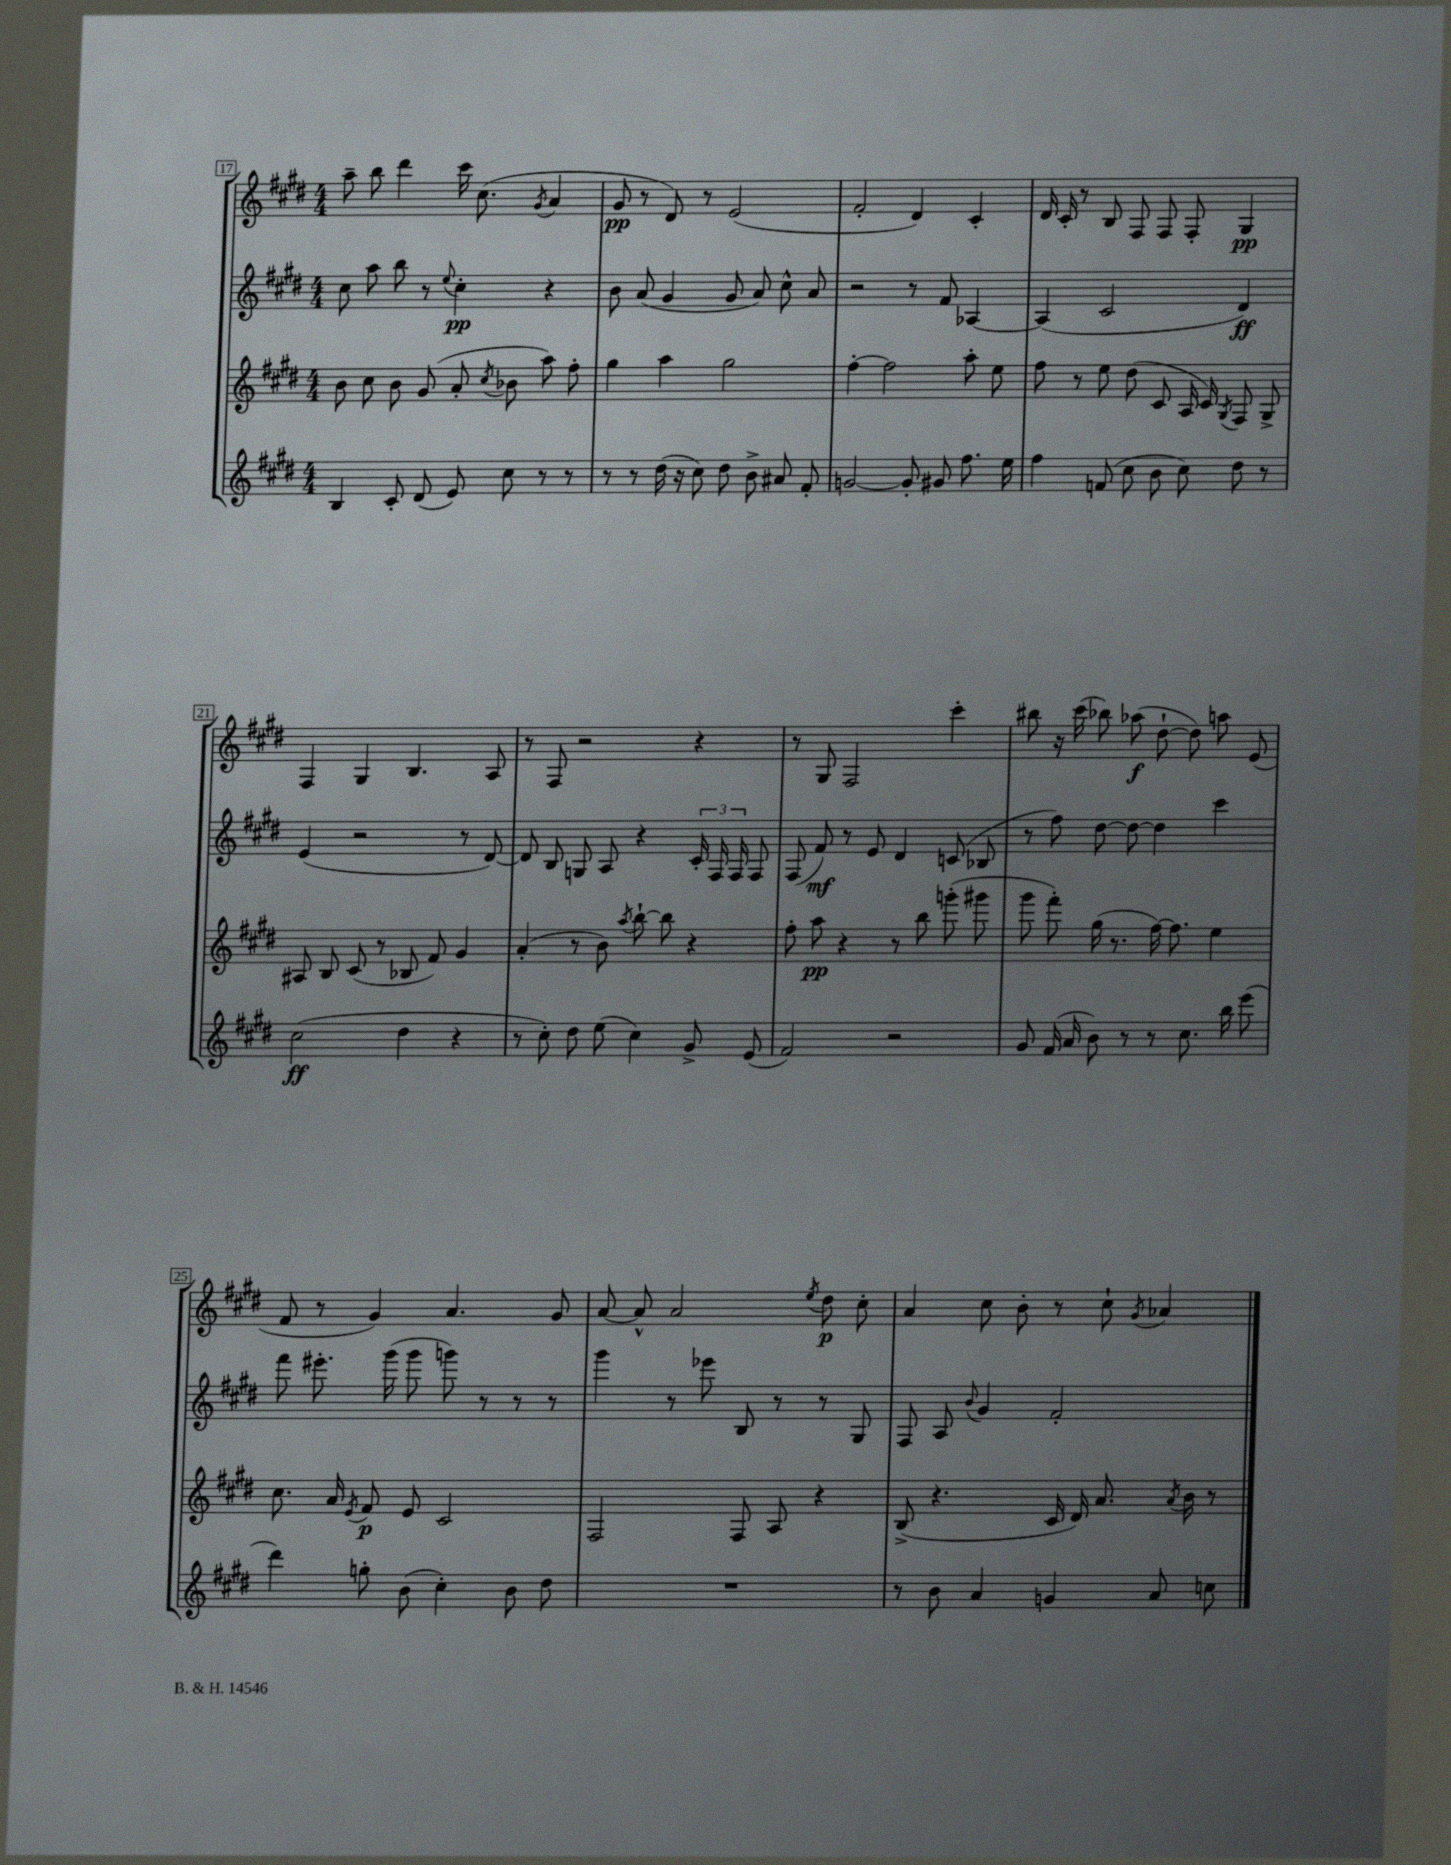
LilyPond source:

<<
\new StaffGroup <<
\new Staff = "s0" {
    \clef treble \key e \major \numericTimeSignature \time 4/4
    \autoBeamOff a''8-- b''8 dis'''4 cis'''16 cis''8.( \acciaccatura { gis'8 } a'4 |
    gis'8\pp r8 dis'8) r8 e'2( |
    fis'2-. dis'4) cis'4-. |
    dis'16 cis'16-. r8 b8 fis8 fis8 fis8-. gis4\pp |
    fis4 gis4 b4. a8 |
    r8 fis8 r2 r4 |
    r8 gis8 fis2 cis'''4-. |
    bis''8 r16 cis'''16( bes''8) aes''8\f( dis''8~-! dis''8) a''8 e'8( |
    fis'8 r8 gis'4) a'4. gis'8 |
    a'8~ a'8-^ a'2 \acciaccatura { e''8 } dis''8\p cis''8-. |
    a'4 cis''8 b'8-. r8 cis''8-! \acciaccatura { gis'8 } aes'4 \bar "|." |
}
\new Staff = "s1" {
    \clef treble \key e \major \numericTimeSignature \time 4/4
    \autoBeamOff cis''8 a''8 b''8 r8 \appoggiatura { e''8 } cis''4-.\pp r4 |
    b'8 a'8( gis'4 gis'8 a'8) cis''8-^ a'8 |
    r2 r8 fis'8 aes4~ |
    aes4( cis'2 dis'4\ff) |
    e'4( r2 r8 dis'8~) |
    dis'8 b8 g8 a8 r4 \tuplet 3/2 { cis'16-. fis16 fis16 } fis8 |
    fis8( fis'8\mf) r8 e'8 dis'4 c'8( bes8 |
    r8 fis''8) dis''8~ dis''8~ dis''4 cis'''4 |
    fis'''8 eis'''8.-. gis'''16( gis'''8 g'''8) r8 r8 r8 |
    gis'''4 r8 ees'''8 b8 r8 r8 gis8 |
    fis8 a8 \appoggiatura { b'8 } gis'4 fis'2-. \bar "|." |
}
\new Staff = "s2" {
    \clef treble \key e \major \numericTimeSignature \time 4/4
    \autoBeamOff b'8 cis''8 b'8 gis'8( a'8-. \acciaccatura { cis''8 } bes'8 a''8) fis''8-. |
    gis''4 a''4 gis''2 |
    fis''4~-. fis''2 a''8-. e''8 |
    fis''8 r8 e''8 dis''8( cis'8 a16 cis'16) \acciaccatura { gis8 } fis8 gis8-> |
    ais8 b8 cis'8( r8 bes8 fis'8) gis'4 |
    a'4-.( r8 b'8) \acciaccatura { a''8 } b''8~-! b''8 r4 |
    fis''8-. a''8\pp r4 r8 b''8 g'''8-.( gis'''8 |
    gis'''8 fis'''8-.) gis''16( r8. fis''16~) fis''8. e''4 |
    cis''8. a'16 \acciaccatura { e'8 } fis'8\p e'8 cis'2 |
    fis2 fis8 a8 r4 |
    b8->( r4. cis'16 dis'16) a'8. \acciaccatura { a'8 } b'16 r8 \bar "|." |
}
\new Staff = "s3" {
    \clef treble \key e \major \numericTimeSignature \time 4/4
    \autoBeamOff b4 cis'8-. dis'8( e'8) cis''8 r8 r8 |
    r8 r8 dis''16( r16 cis''8) dis''8 b'8-> ais'8 fis'8-. |
    g'2~ g'8-. gis'8 fis''8. e''16 |
    fis''4 f'8( cis''8 b'8 cis''8) dis''8 r8 |
    cis''2\ff( dis''4 r4 |
    r8 cis''8-.) dis''8 e''8( cis''4) gis'8-> e'8( |
    fis'2) r2 |
    gis'8 fis'16( a'16 b'8) r8 r8 cis''8. b''16 e'''8( |
    dis'''4) g''8-. b'8( cis''4-.) b'8 dis''8 |
    R1 |
    r8 b'8 a'4 g'4 a'8 c''8 \bar "|." |
}
>>
>>
\layout { \context { \Score currentBarNumber = #17 \override BarNumber.stencil = #(make-stencil-boxer 0.1 0.3 ly:text-interface::print) } }
